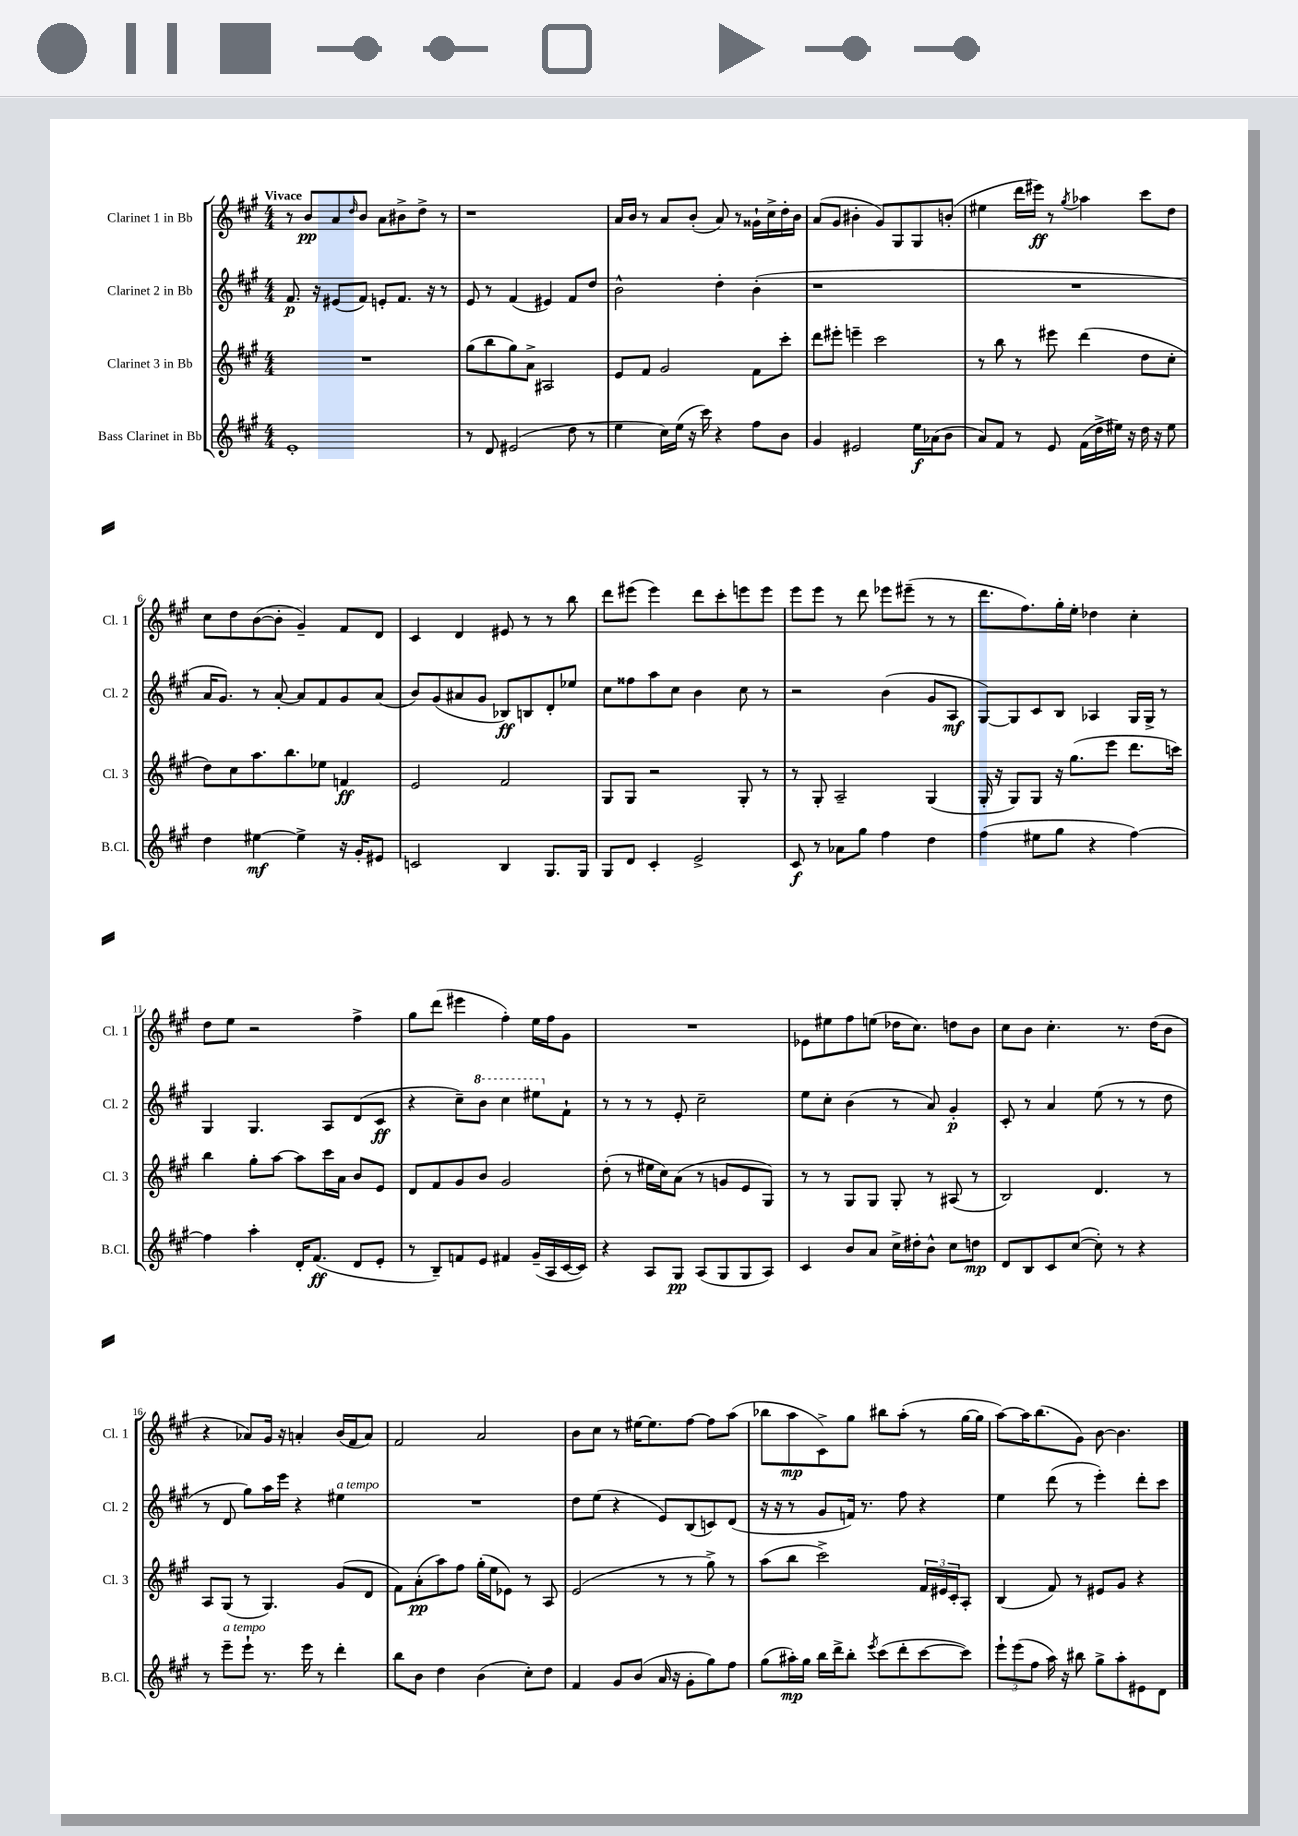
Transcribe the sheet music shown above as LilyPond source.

<<
\new StaffGroup <<
\new Staff = "s0" \with { instrumentName = "Clarinet 1 in Bb" shortInstrumentName = "Cl. 1" } {
    \clef treble \key a \major \numericTimeSignature \time 4/4 \tempo "Vivace"
    r8 b'8\pp a'8 \grace { d''16 } b'8 a'8 bis'8-> d''8-> r8 |
    r1 |
    a'16 b'16 r8 a'8 b'8-.( a'8) r8 gisis'16-! cis''16-> d''16-. b'16 |
    a'8( gis'8 bis'4-. gis'8) gis8 gis8 b'8-.( |
    eis''4 d'''16 eis'''16\ff) r8 \acciaccatura { gis''8 } aes''4 cis'''8 d''8 |
    cis''8 d''8 b'8~( b'8-. gis'4--) fis'8 d'8 |
    cis'4 d'4 eis'8 r8 r8 b''8 |
    d'''8 eis'''8( eis'''4) d'''8 cis'''8-. e'''8 e'''8 |
    e'''8 e'''8 r8 d'''8 ees'''8 eis'''8--( r8 r8 |
    d'''8. fis''8.) gis''16-. e''16-. des''4 cis''4-. |
    d''8 e''8 r2 fis''4-> |
    gis''8 d'''8( eis'''4 fis''4-.) e''16 fis''16 gis'8 |
    R1 |
    ees'8 eis''8 fis''8 e''8( des''16 cis''8.) d''8 b'8 |
    cis''8 b'8 cis''4.-. r8. d''16( b'8 |
    r4 aes'8) gis'16 r16 a'4-. b'16( fis'16 a'8) |
    fis'2 a'2 |
    b'8 cis''8 r8 eis''16~ eis''8. fis''8~ fis''8 a''8( |
    bes''8 a''8\mp cis'8->) gis''8 bis''8 a''8-.( r8 gis''16~ gis''16 |
    a''8~) a''16 b''8.( gis'8) b'8~ b'4. \bar "|." |
}
\new Staff = "s1" \with { instrumentName = "Clarinet 2 in Bb" shortInstrumentName = "Cl. 2" } {
    \clef treble \key a \major \numericTimeSignature \time 4/4
    fis'8.\p r16 eis'8( fis'8) e'8-. fis'8. r16 r8 |
    e'8 r8 fis'4( eis'4) fis'8 d''8 |
    b'2-^ d''4-. b'4-.( |
    r1 |
    R1 |
    a'16 gis'8.) r8 a'8~-. a'8 fis'8 gis'8 a'8( |
    b'8) gis'8( ais'8 gis'8 bes8\ff) b8 d'8-. ees''8 |
    cis''8 fisis''8 a''8 cis''8 b'4 cis''8 r8 |
    r2 b'4( gis'8 a8\mf |
    gis8~) gis8 cis'8 b8 aes4 gis16 gis16-> r8 |
    gis4 gis4. a8 d'8( cis'8\ff |
    r4 cis''8--) \ottava #1 b''8 cis'''4 eis'''8 \ottava #0 fis'8-! |
    r8 r8 r8 e'8-. cis''2-- |
    e''8 cis''8-. b'4( r8 a'8) gis'4-.\p |
    cis'8-. r8 a'4 e''8( r8 r8 d''8 |
    r8 d'8 gis''8) a''16 e'''16 r4 eis''4^\markup { \italic "a tempo" } |
    R1 |
    d''8 e''8( r4 e'8) b8( c'8) d'8( |
    r16 r16 r8 gis'8 f'16) r8. fis''8 r4 |
    e''4 d'''8( r8 e'''4-.) d'''8-. cis'''8 \bar "|." |
}
\new Staff = "s2" \with { instrumentName = "Clarinet 3 in Bb" shortInstrumentName = "Cl. 3" } {
    \clef treble \key a \major \numericTimeSignature \time 4/4
    R1 |
    gis''8( b''8 gis''8) a'8-> ais2 |
    e'8 fis'8 gis'2 fis'8 cis'''8-. |
    d'''8 eis'''8-. e'''4-- cis'''2 |
    r8 b''8 r8 eis'''8 d'''4( d''8 cis''8-. |
    d''8) cis''8 a''8. b''8. ees''8 f'4\ff |
    e'2 fis'2 |
    gis8 gis8 r2 gis8-. r8 |
    r8 gis8-. a2-- gis4( |
    gis16-. r16 gis8) gis8 r16 gis''8.( e'''8 d'''8. c'''16) |
    b''4 gis''8-. a''8~ a''8 cis'''16 a'16 b'8 e'8 |
    d'8 fis'8 gis'8 b'8 gis'2 |
    d''8-.( r8 eis''16 cis''16) a'8( r8 g'8 e'8 gis8) |
    r8 r8 gis8 gis8 gis8-. r8 ais8( r8 |
    b2) d'4. r8 |
    a8 gis8( r8 gis4.) gis'8( d'8 |
    fis'8) a'8-.\pp( a''8) fis''8 gis''16-.( e''16 ees'8) r8 a8 |
    e'2( r8 r8 gis''8->) r8 |
    a''8( b''8 cis'''2->) \tuplet 3/2 { fis'16 eis'16 cis'16-. } a8-. |
    b4( fis'8) r8 eis'8 gis'8 r4 \bar "|." |
}
\new Staff = "s3" \with { instrumentName = "Bass Clarinet in Bb" shortInstrumentName = "B.Cl." } {
    \clef treble \key a \major \numericTimeSignature \time 4/4
    e'1-. |
    r8 d'8 eis'2( d''8 r8 |
    e''4 cis''16) e''16( r16 cis'''16) r4 fis''8 b'8 |
    gis'4 eis'2 e''16\f aes'16( b'8 |
    a'8) fis'8 r8 e'8 fis'16( d''16-> eis''16) r16 d''16 r16 eis''8 |
    d''4 eis''4~\mf eis''4-> r16 gis'16-. eis'8 |
    c'2 b4 gis8. gis16 |
    gis8 d'8 cis'4-. e'2-> |
    cis'8\f r8 aes'8 gis''8 fis''4 d''4 |
    fis''4( eis''8 gis''8 r4 fis''4~) |
    fis''4 a''4-. d'16-. fis'8.\ff( d'8 e'8-. |
    r8 b8--) f'8 e'8 fis'4 gis'16--( a16 cis'16~ cis'16) |
    r4 a8 gis8\pp a8( gis8 gis8 a8) |
    cis'4 b'8 a'8 cis''16-> dis''16-. b'8-^ cis''8 d''8\mp |
    d'8 b8 cis'8 cis''8~( cis''8-.) r8 r4 |
    r8 e'''8--^\markup { \italic "a tempo" } e'''8-! r8. e'''16 r8 d'''4-. |
    b''8 b'8 d''4 b'4( cis''8-.) d''8 |
    fis'4 gis'8 b'8( a'16 r16 gis'8-. gis''8) fis''8 |
    gis''8( ais''16-.\mp) gis''16 b''16 d'''16-> b''8-. \acciaccatura { e'''8 } cis'''8( d'''8-. cis'''8~ cis'''8) |
    \tuplet 3/2 { e'''8-! e'''8( fis''8 } a''16) r16 bis''8 gis''8-> a''8-. eis'8 d'8 \bar "|." |
}
>>
>>
